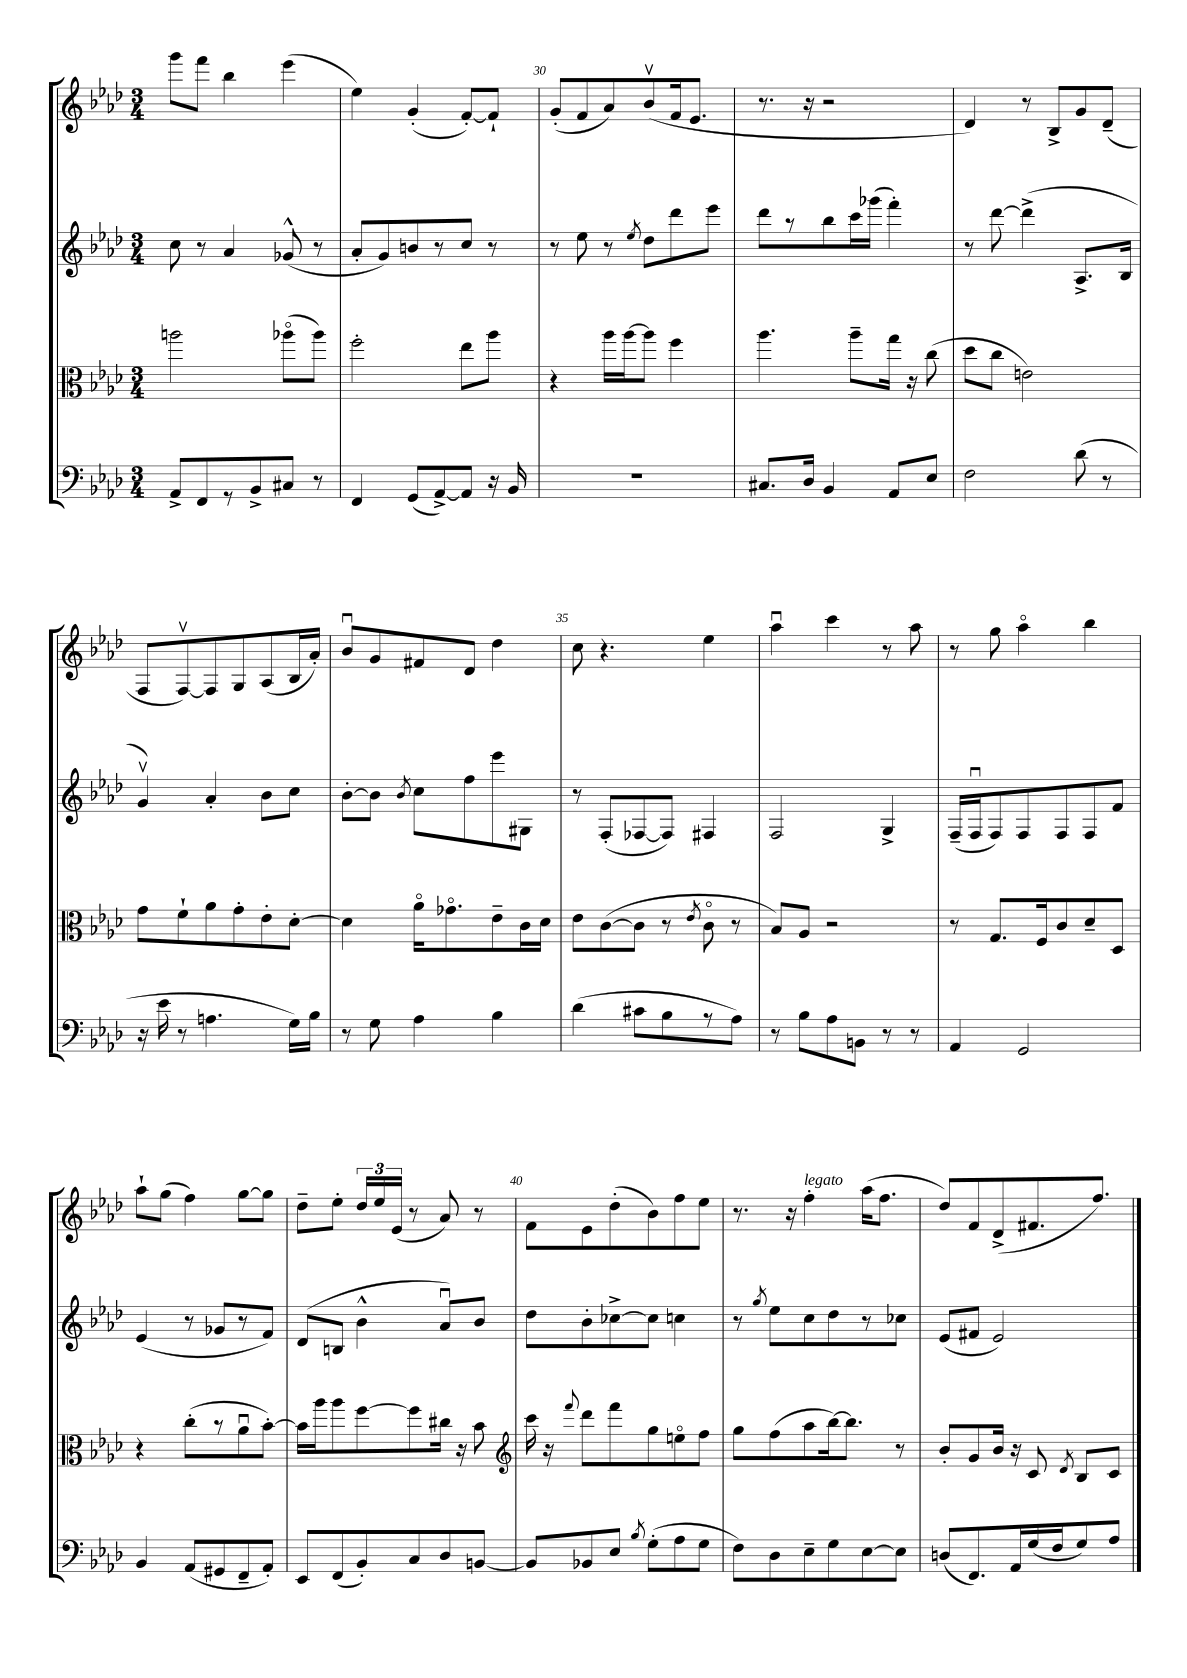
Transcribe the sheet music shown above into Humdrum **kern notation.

**kern	**kern	**kern	**kern
*staff4	*staff3	*staff2	*staff1
*clefF4	*clefC3	*clefG2	*clefG2
*k[b-e-a-d-]	*k[b-e-a-d-]	*k[b-e-a-d-]	*k[b-e-a-d-]
*M3/4	*M3/4	*M3/4	*M3/4
8AA-^	2aa	8cc	8ggg
8FF	.	8r	8fff
8r	.	4a-	4bb-
8BB-^	.	.	.
8C#	(8aa-o	(8g-^^	(4eee-
8r	8aa-)	8r	.
=	=	=	=
4FF	2ff'	8a-'	4ee-)
.	.	8g)	.
(8GG	.	8b	(4g'
[8AA-^)	.	8r	.
8AA-]	8ee-	8cc	[8f')
16r	8aa-	8r	8f`]
16BB-	.	.	.
=	=	=	=
2.r	4r	8r	(8g'
.	.	8ee-	8f
.	16aa-	8r	8a-)
.	[16aa-	.	.
.	.	8qee-	.
.	8aa-]	8dd-	(8b-v
.	4ff	8ddd-	16f
.	.	.	8.e-
.	.	8eee-	.
=	=	=	=
8.C#	4.aa-	8ddd-	8.r
.	.	8r	.
16D-	.	.	16r
4BB-	.	8bb-	2r
.	8aa-~	16ccc	.
.	.	(16ggg-	.
8AA-	16gg	4fff')	.
.	16r	.	.
8E-	(8cc	.	.
=	=	=	=
2F	8dd-	8r	4d-)
.	8cc	[8ddd-	.
.	2e)	(4ddd-^]	8r
.	.	.	8B-^
(8d-	.	8.A-^	8g
8r	.	.	(8d-~
.	.	16B-	.
=	=	=	=
16r	8g	4gv)	8F
16e-	.	.	.
8r	8f`	.	[8Fv)
4.A	8a-	4a-'	8F]
.	8g'	.	8G
.	8e-'	8b-	(8A-
16G)	[8d-'	8cc	16B-
16B-	.	.	16a-')
=	=	=	=
8r	4d-]	[8b-'	8b-u
8G	.	8b-]	8g
.	.	8qb-	.
4A-	16a-o	8cc	8f#
.	8.g-o	.	.
.	.	8ff	8d-
4B-	8e-~	8eee-	4dd-
.	16c	8G#	.
.	16d-	.	.
=	=	=	=
(4d-	8e-	8r	8cc
.	([8c	(8F'	4.r
8c#	8c]	[8F-	.
8B-	8r	8F-])	.
.	8qe-	.	.
8r	8co	4F#	4ee-
8A-)	8r	.	.
=	=	=	=
8r	8B-)	2F	4aa-u
8B-	8A-	.	.
8A-	2r	.	4ccc
8BB	.	.	.
8r	.	4G^	8r
8r	.	.	8aa-
=	=	=	=
4AA-	8r	(16F~	8r
.	.	16Fu	.
.	8.G	8F)	8gg
2GG	.	8F	4aa-o
.	16F	.	.
.	8c	8F	.
.	8d-~	8F	4bb-
.	8D-	8f	.
=	=	=	=
4BB-	4r	(4e-	8aa-`
.	.	.	(8gg
(8AA-	(8cc'	8r	4ff)
8GG#	8r	8g-	.
8FF~	8a-u	8r	[8gg
8AA-')	[8b-')	8f)	8gg]
=	=	=	=
8EE-	16b-]	(8d-	8dd-~
.	16aa-	.	.
(8FF	8aa-	8B	8ee-'
8BB-')	[8ff	4b-^^	24dd-
.	.	.	24ee-
.	.	.	(24e-
8C	8ff]	.	8r
8D-	16cc#	8a-u)	8a-)
.	16r	.	.
[8BB	8b-	8b-	8r
=	=	=	=
*	*clefG2	*	*
8BB]	16ccc	8dd-	8f
.	16r	.	.
.	8qqfff	.	.
8BB-	8ddd-	8b-'	8e-
8E-	8fff	[8cc-^	(8dd-'
8qB-	.	.	.
(8G'	8gg	8cc-]	8b-)
8A-	8eeo	4cc	8ff
8G	8ff	.	8ee-
=	=	=	=
8F)	8gg	8r	8.r
.	.	8qgg	.
8D-	(8ff	8ee-	.
.	.	.	16r
8E-~	8aa-	8cc	4ff'
8G	[16bb-)	8dd-	.
.	8.bb-]	.	.
[8E-	.	8r	(16aa-
.	.	.	8.ff
8E-]	8r	8cc-	.
=	=	=	=
(8D	8b-'	(8e-	8dd-)
8.FF)	8g	8f#	8f
.	16b-	2e-)	(8d-^
16AA-	16r	.	.
(16G	8c	.	8.f#
16F	.	.	.
.	8qd-	.	.
8G)	8B-	.	.
.	.	.	8.ff)
8A-	8c	.	.
==	==	==	==
*-	*-	*-	*-
